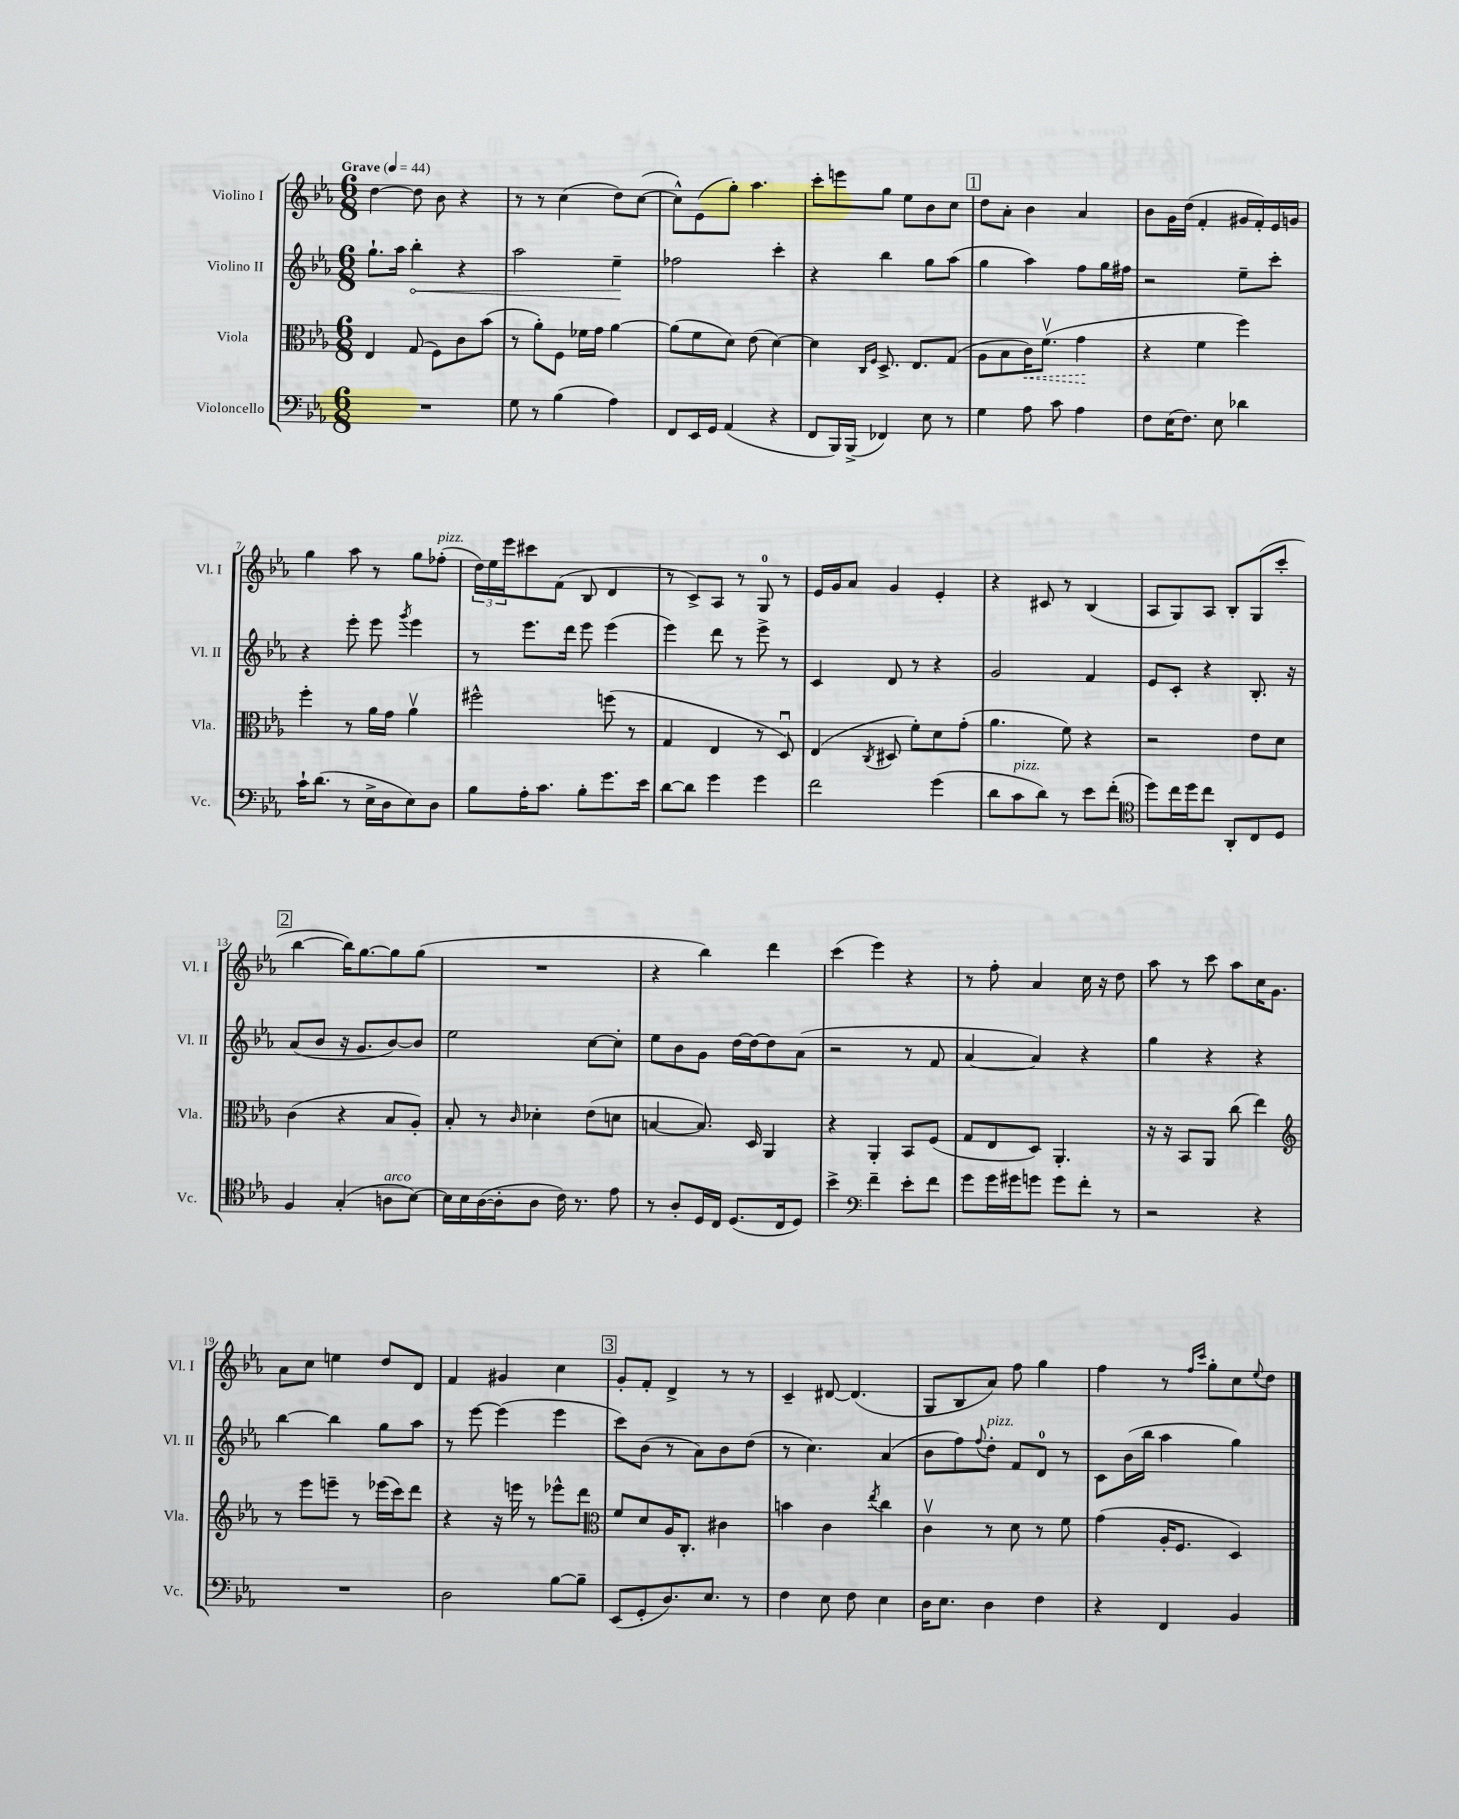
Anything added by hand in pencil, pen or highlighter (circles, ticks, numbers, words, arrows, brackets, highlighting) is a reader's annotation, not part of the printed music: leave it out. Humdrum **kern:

**kern	**kern	**kern	**kern
*staff4	*staff3	*staff2	*staff1
*clefF4	*clefC3	*clefG2	*clefG2
*k[b-e-a-]	*k[b-e-a-]	*k[b-e-a-]	*k[b-e-a-]
*M6/8	*M6/8	*M6/8	*M6/8
*MM44	*MM44	*MM44	*MM44
2.r	4E-	8.gg`	[4dd
.	.	16aa-	.
.	(8G	4bb-'	8dd]
.	8F)	.	8b-
.	8c	4r	4r
.	(8b-	.	.
=	=	=	=
8G	8r	2aa-	8r
8r	8a-')	.	8r
(4B-	8F	.	(4cc
.	16f-	.	.
.	16g	.	.
4A-)	[4a-	4ee-~	8dd)
.	.	.	([8cc
=	=	=	=
8FF	(8a-]	2ff-	8cc^^])
16EE-	8f	.	(8e-
16GG	.	.	.
(4AA-	8d)	.	8gg')
.	(8e-	.	4.aa-
4r	[4d)	4ccc'	.
=	=	=	=
8FF	4d]	4r	8ccc'
16BBB-)	.	.	8eee
(16BBB-^	.	.	.
.	16qqC	.	.
.	16qqF	.	.
4FF-)	8.D^	4bb-	8gg
.	.	.	8ee-
.	8.E-	.	.
8E-	.	8gg	8b-
8r	(8G	(8aa-	8cc
=	=	=	=
4G	8A-	4gg	8dd
.	8B-	.	8a-'
8A-	16c)	4aa-)	4b-
.	(8.fv	.	.
8c	.	.	.
4A-	4g	8ff	4a-
.	.	16gg	.
.	.	16ff#	.
=	=	=	=
8F	4r	2r	8b-
(16E-	.	.	16g
8.F)	.	.	(16dd
.	4f	.	4f'
8E-	.	.	.
4d-	4ff)	8ee-~	16g#
.	.	.	16f')
.	.	8ccc'	16e-
.	.	.	16g
=	=	=	=
16c`	4ff'	4r	4gg
(8.d	.	.	.
8r	8r	8eee-'	8aa-
16E-^	16a-	8eee-	8r
16D	16g	.	.
.	.	8qggg	.
8E-)	4a-v	4eee-	8gg
8D	.	.	(8ff-'
=	=	=	=
8B-	2ff#^^	8r	24dd)
.	.	.	24ee-
.	.	.	24eee-
16A-'	.	8.eee-	8ccc#
8.c	.	.	.
.	.	.	(8f
.	.	16ddd	.
8B-'	.	8eee-	8B-
8.g	(8ff	(4eee-	4d
.	8r	.	.
16e-	.	.	.
=	=	=	=
[8d	4G	4eee-)	8r
8d]	.	.	8c^)
4g	4E-	8ddd	8A-
.	.	8r	8r
4g	8r	8eee-^	8G
.	8Du)	8r	8r
=	=	=	=
2f	(4E-	4c	16e-
.	.	.	16g
.	.	.	8a-
.	8qC	.	.
.	8D#	8d	4g
.	8f')	8r	.
(4g	8d	4r	4e-'
.	(8g'	.	.
=	=	=	=
8d	4.a-	2g	4r
8c	.	.	.
8d)	.	.	8c#
8r	8f)	.	8r
8e-	4r	4f	(4B-
(8f'	.	.	.
=	=	=	=
*clefC4	*	*	*
8dd)	2r	8e-	8A-
16cc	.	8c'	8G)
16dd	.	.	.
8cc	.	4r	8A-
8AA-'	.	.	8B-'
8C	8e-	8.B-'	(8G
8D	8d	.	8ccc'
.	.	16r	.
=	=	=	=
4F	(4c	(8a-	[4bb-
.	.	8b-	.
(4G'	4r	16r	16bb-])
.	.	8.g	[8.gg
8A	8B-	[8b-)	8gg]
[8B-)	8A-')	8b-]	(8gg
=	=	=	=
16B-]	8B-'	2ee-	2.r
16B-	.	.	.
([16A-	8r	.	.
16A-']	.	.	.
.	16qqc	.	.
8A-	4d-'	.	.
16c)	.	.	.
8.r	.	.	.
.	(8e-	[8cc	.
8e-	8d	8cc']	.
=	=	=	=
8r	[4B	8ee-	4r
8A-'	.	8b-	.
16D	8.B])	8g	4bb-)
16C	.	.	.
(8.D	.	[16dd	.
.	16D	16dd_	.
.	4AA-	8dd]	4ddd
16C	.	.	.
8D)	.	(8a-	.
=	=	=	=
4b-^	4r	2r	(4ccc
*clefF4	*	*	*
4f~	4AA-'	.	4eee-)
8e-'	8BB-	8r	4r
8f	(8F	8f	.
=	=	=	=
8g	8G	[4a-	8r
16g	8E-	.	8ff'
16g#	.	.	.
8g	8D)	4a-])	4a-
8g	4.AA-'	.	.
8f'	.	4r	16cc
.	.	.	16r
8r	.	.	8dd
=	=	=	=
2r	16r	4gg	8aa-
.	16r	.	.
.	8BB-	.	8r
.	8AA-	4r	8ccc
.	(8cc	.	8aa-
4r	4ee-)	4r	16cc
.	.	.	8.g
=	=	=	=
*	*clefG2	*	*
2.r	8r	[4bb-	8a-
.	8eee-	.	8cc
.	8eee~	4bb-]	4ee
.	8r	.	.
.	(16eee-	8gg	8dd
.	16ccc)	.	.
.	8ddd	8aa-	8d
=	=	=	=
2D	4r	8r	4f
.	.	[8eee-	.
.	16r	(4eee-]	4g#
.	16eee	.	.
.	8r	.	.
[8B-	8eee-^^	4eee-	4cc
8B-~]	8ddd	.	.
=	=	=	=
*	*clefC3	*	*
(8EE-	8f	8ccc)	8g'
8GG'	8d	(8b-	8f'
8.D)	16A-	8r	4d^
.	8.C'	.	.
.	.	8a-)	.
8.E-	.	.	.
.	4c#	8b-	8r
8r	.	(8dd	8r
=	=	=	=
4F	4b	8r	4c~
.	.	4.cc)	.
8E-	4c	.	[8d#
8F	.	.	(4.d#]
.	8qee-	.	.
4E-	4cc	(4a-	.
=	=	=	=
16D	4cv	8b-	8G
8.E-	.	.	.
.	.	8ff)	8B-
.	.	8qqff	.
4D	8r	8dd'	8a-)
.	8d	8f	8ff
4F	8r	8d	4gg
.	8f	8r	.
=	=	=	=
4r	(4g	8c	4ff
.	.	(16b-	.
.	.	16bb-	.
4FF	16A-'	4aa-	8r
.	8.F	.	.
.	.	.	16qqff
.	.	.	16qqccc
.	.	.	8gg'
4BB-	4D)	4gg)	8cc
.	.	.	8qqee-
.	.	.	8dd
==	==	==	==
*-	*-	*-	*-
